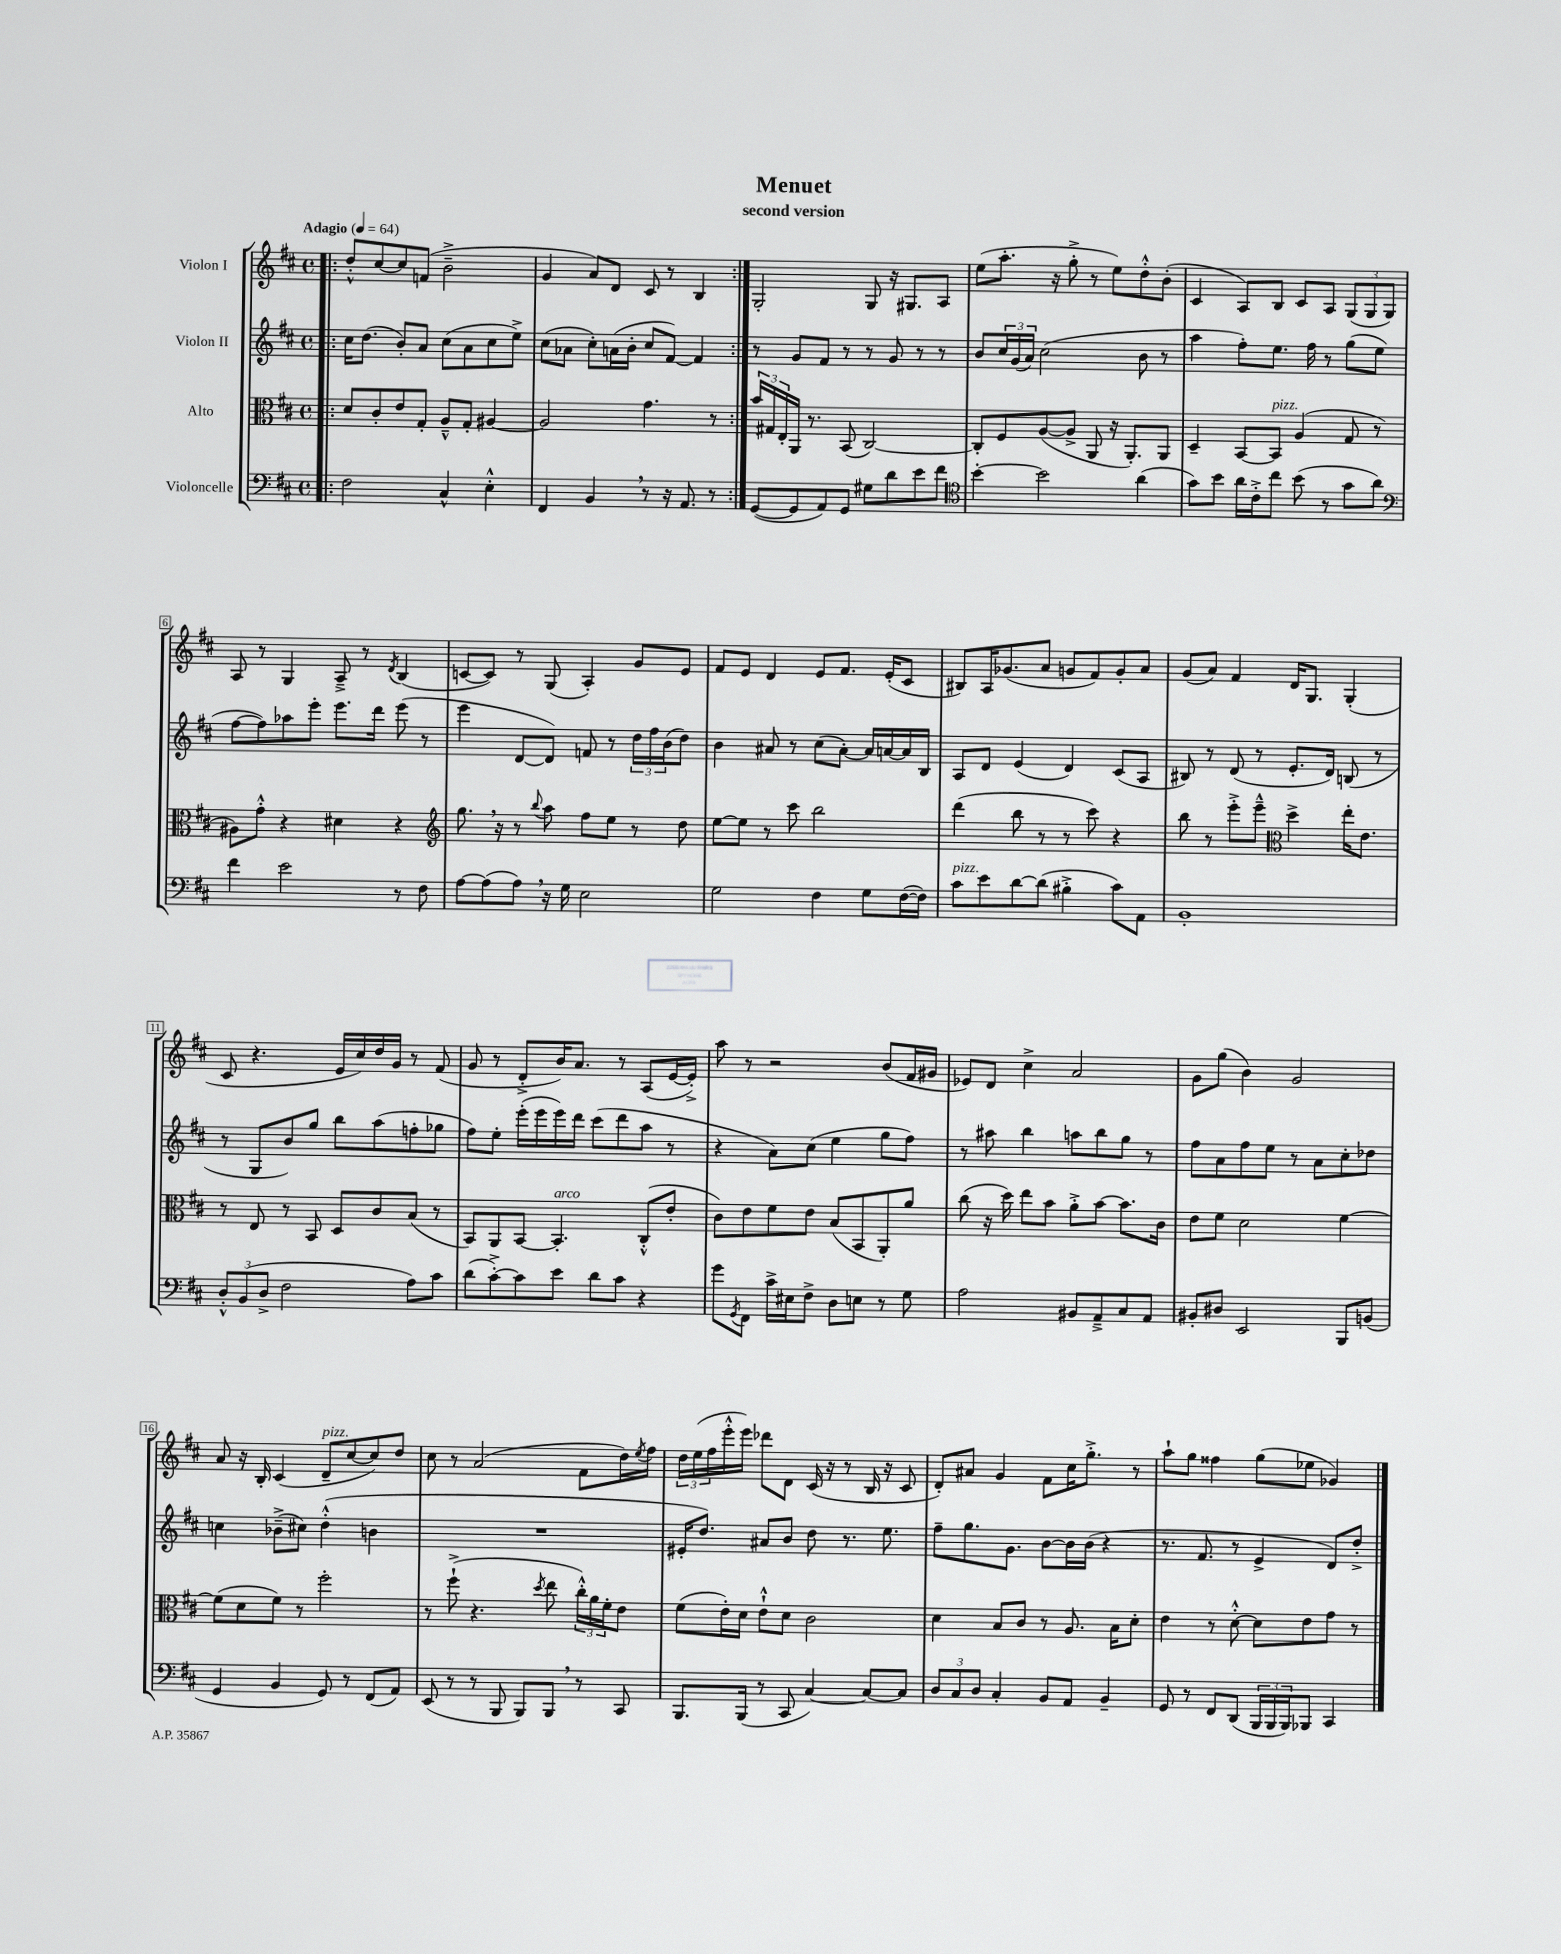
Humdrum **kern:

**kern	**kern	**kern	**kern
*staff4	*staff3	*staff2	*staff1
*clefF4	*clefC3	*clefG2	*clefG2
*k[f#c#]	*k[f#c#]	*k[f#c#]	*k[f#c#]
*M4/4	*M4/4	*M4/4	*M4/4
*met(c)	*met(c)	*met(c)	*met(c)
*MM64	*MM64	*MM64	*MM64
=!|:	=!|:	=!|:	=!|:
2F#	8d	16cc#	8dd'^^
.	.	(8.dd	.
.	8c#'	.	[8cc#
.	8e	8b')	8cc#]
.	8G'	8a	(8f
4C#^^	8A~^^	(8cc#	2b~^
.	8G'	8a	.
4E'^^	[4A#	8cc#	.
.	.	8ee^)	.
=	=	=	=
4FF#	2A#]	(8cc#	4g
.	.	8a-	.
4BB	.	8cc#')	8a)
.	.	(16a	8d
.	.	16b'	.
8r	4.g	8cc#	8c#
16r	.	[8f#)	8r
8.AA	.	.	.
.	.	4f#]	4B
8r	8r	.	.
=:|!	=:|!	=:|!	=:|!
([8GG	24b	8r	2G'
.	24G#	.	.
.	24E'	.	.
8GG]	16AA	8g	.
.	8.r	.	.
8AA)	.	8f#	.
8GG	(8BB	8r	.
8G#	[2C#)	8r	8G
8d	.	8g	16r
.	.	.	8.G#
8e	.	8r	.
8f#	.	8r	8A
=	=	=	=
*clefC4	*	*	*
[4b'	8C#']	8b	(8ee
.	8F#	24cc#	8.aa'
.	.	(24g	.
.	.	24a)	.
2b]	([8A	(2cc#	.
.	.	.	16r
.	8A^]	.	8gg'^
.	8AA	.	8r
.	16r	.	8ee)
.	8.AA')	.	.
(4a	.	8b	8dd'^^
.	8AA	8r	(8b'
=	=	=	=
8g)	4D~	4aa	4c#
8b	.	.	.
16a	[8BB	8ff#')	8A)
16c#'^	.	.	.
8cc#	8BB]	8.ee	8B
(8b	(4A	.	8c#
.	.	16ff#	.
8r	.	8r	8A
8g	8G	(8gg	(12G
.	.	.	12G
8a)	8r	8ee	.
.	.	.	12G)
=	=	=	=
*clefF4	*	*	*
4f#	8A#)	[8ff#	8A
.	8g'^^	8ff#])	8r
2e	4r	8aa-	4G
.	.	8eee'	.
.	4d#	8.eee	8A~^
.	.	.	8r
.	.	16ddd	.
.	.	.	8qd
8r	4r	(8eee	(4B
8F#	.	8r	.
=	=	=	=
*	*clefG2	*	*
[8A	8.gg	4eee	[8c
(8A]	.	.	8c])
.	16r	.	.
8A)	8r	[8d	8r
.	8qqbb	.	.
16r	8aa	8d])	(8G
16G	.	.	.
2E	8ff#	8f	4A')
.	8ee	8r	.
.	8r	24dd	8g
.	.	24ff#	.
.	.	(24b	.
.	8dd	8dd)	8e
=	=	=	=
2G	[8ee	4b	8f#
.	8ee]	.	8e
.	8r	8a#	4d
.	8ccc#	8r	.
4F#	2bb	(8cc#	8e
.	.	[8a#')	8.f#
8G	.	16a#]	.
.	.	[16a	(16e'
([16F#	.	16a]	8c#
16F#])	.	16B	.
=	=	=	=
8c#	(4ddd	8A	8B#)
8e	.	8d	16A
.	.	.	(8.g-
[8d	8bb	(4e	.
(8d]	8r	.	8a
4B#'^	8r	4d)	8g
.	8ccc#)	.	8f#)
8c#)	4r	(8c#	8g'
8AA	.	8A	8a
=	=	=	=
1BB'	8bb	8B#)	(8g
.	8r	8r	8a)
.	8eee'^	(8d	4f#
.	8eee~^^	8r	.
*	*clefC3	*	*
.	4dd^	8.e'	16d
.	.	.	8.G
.	.	16d)	.
.	16ee'	(8B	(4G'
.	8.e	.	.
.	.	8r	.
=	=	=	=
12D'^^	8r	8r	8c#
(12BB	.	.	.
.	8E	8G	4.r
12D^	.	.	.
2F#	8r	8b)	.
.	8BB	8gg	.
.	8D	8bb	16e
.	.	.	16cc#)
.	8c#	(8aa	16dd
.	.	.	16g
8A)	(8B	8ff'	8r
8c#	8r	8gg-	(8f#
=	=	=	=
(8d	8BB)	8ff#)	8g
[8c#'^)	8AA	8ee'	8r
8c#]	[8BB	(16eee'	8d'^
.	.	16eee	.
8e	4.BB']	16eee)	16b)
.	.	16ddd	8.a
8d	.	(8ccc#	.
8c#	.	8ddd	8r
4r	(8C#'^^	8aa	(8A
.	8e'	8r	[16e
.	.	.	16e'^])
=	=	=	=
8g	8c#)	4r	8aa
8qGG	.	.	.
8FF#	8e	.	8r
16c#^	8f#	8a)	2r
16E#	.	.	.
8F#^	8e	(8cc#	.
8D	(8B	4ee	.
8E	8BB	.	.
8r	8AA')	8gg	(8b
8G	8a	8ff#)	16f#
.	.	.	16g#
=	=	=	=
2A	(8cc#	8r	8e-)
.	16r	8aa#	8d
.	16dd)	.	.
.	8ee	4bb	4cc#^
.	8b	.	.
8BB#	8a'^	8aa	2a
8AA~^	[8b	8bb	.
8C#	8.b]	8gg	.
8AA	.	8r	.
.	16c#	.	.
=	=	=	=
8BB#'	8e	8ff#	8g
8D#	8f#	8a	(8gg
2EE	2d	8ff#	4b)
.	.	8ee	.
.	.	8r	2g
.	.	8a	.
8BBB	[4f#	8cc#'	.
(8BB	.	8dd-	.
=	=	=	=
4GG	(8f#]	4cc	8a
.	8d	.	16r
.	.	.	16B'
4BB	8f#)	(8b-~^	(4c#
.	8r	8cc#)	.
8GG)	2ff#'	(4dd'^^	8d~
8r	.	.	[8cc#
(8FF#	.	4b	8cc#])
8AA)	.	.	8dd
=	=	=	=
(8EE	8r	1r	8cc#
8r	(8ff#`^	.	8r
8r	4.r	.	(2a
8BBB	.	.	.
8BBB)	.	.	.
.	8qdd	.	.
8BBB	8ee	.	.
8r	24cc#'^^)	.	8f#
.	24a	.	.
.	24f#'	.	.
8CC#	8e	.	16dd)
.	.	.	8qee
.	.	.	16ff#
=	=	=	=
8.BBB	(8f#	16e#'	24dd
.	.	.	(24ee
.	.	8.dd)	.
.	.	.	24ff#
.	16e')	.	16eee'^^
(16BBB	16d	.	16eee)
8r	8e`^^	8a#	8ddd-
8CC#	8d	8b	8d
[4C#)	2c#	8dd	(16c#
.	.	.	16r
.	.	8.r	8r
8C#_	.	.	16B
.	.	8.ee	16r
8C#]	.	.	8c#
=	=	=	=
12D	4d	8ff#~	8d')
12C#	.	.	.
.	.	8.gg	8a#
12D	.	.	.
4C#'	8B	.	4g
.	.	8.g	.
.	8c#	.	.
8BB	8r	[8b	8f#
8AA	8.A	16b]	16cc#
.	.	(16b	8.gg'^
4BB~	.	4r	.
.	16B	.	.
.	8d'	.	8r
=	=	=	=
8GG	4e	8.r	8aa`
8r	.	.	8gg
.	.	8.f#	.
8FF#	8r	.	4ff##
(8DD	[8d'^^	8r	.
24BBB	8d]	4e^	(8gg
24BBB	.	.	.
24BBB)	.	.	.
8BBB-	8e	.	8ee-
4CC#	8g	8d)	4g-)
.	8r	8dd'^	.
==	==	==	==
*-	*-	*-	*-
